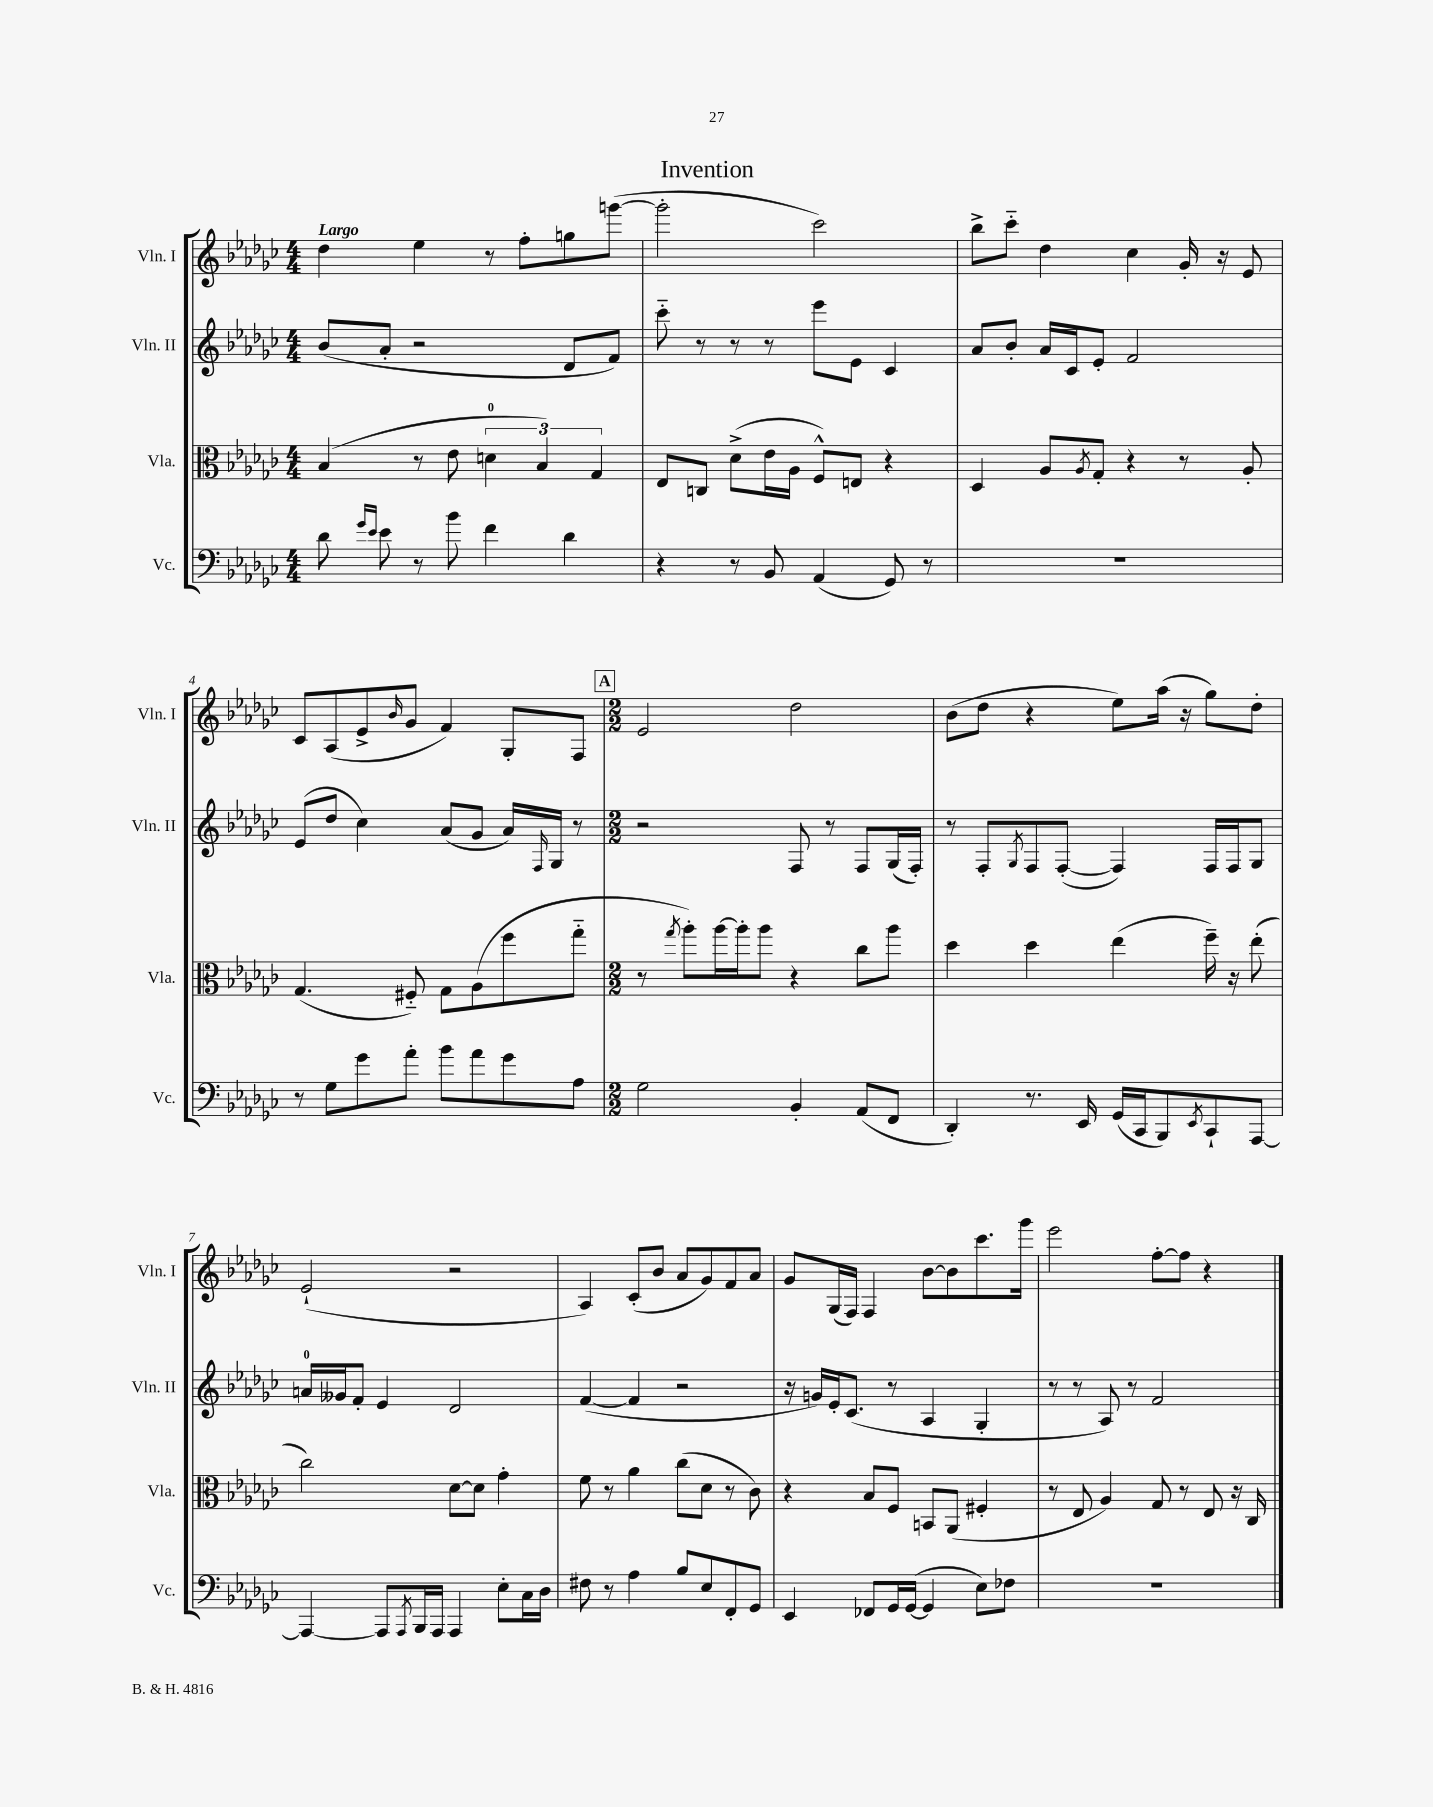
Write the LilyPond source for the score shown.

\header { title = "Invention" }
<<
\new StaffGroup <<
\new Staff = "s0" \with { instrumentName = "Vln. I" shortInstrumentName = "Vln. I" } {
    \clef treble \key ges \major \numericTimeSignature \time 4/4 \tempo "Largo"
    des''4 ees''4 r8 f''8-. g''8 g'''8~( |
    g'''2-. ces'''2) |
    bes''8-> ces'''8-_ des''4 ces''4 ges'16-. r16 ees'8 |
    ces'8 aes8( ees'8-> \grace { bes'16 } ges'8 f'4) ges8-. f8 |
    \mark \markup { \box "A" } \numericTimeSignature \time 2/2 ees'2 des''2 |
    bes'8( des''8 r4 ees''8) aes''16( r16 ges''8) des''8-. |
    ees'2-!( r2 |
    aes4) ces'8-.( bes'8 aes'8 ges'8) f'8 aes'8 |
    ges'8 ges16( f16) f4 bes'8~ bes'8 ces'''8. ges'''16 |
    ees'''2 f''8~-. f''8 r4 \bar "|." |
}
\new Staff = "s1" \with { instrumentName = "Vln. II" shortInstrumentName = "Vln. II" } {
    \clef treble \key ges \major \numericTimeSignature \time 4/4
    bes'8( aes'8-. r2 des'8 f'8) |
    ces'''8-_ r8 r8 r8 ees'''8 ees'8 ces'4 |
    aes'8 bes'8-. aes'16 ces'16 ees'8-. f'2 |
    ees'8( des''8 ces''4) aes'8( ges'8 aes'16) \grace { f16 } ges16 r8 |
    \mark \markup { \box "A" } \numericTimeSignature \time 2/2 r2 f8 r8 f8 ges16( f16-.) |
    r8 f8-. \acciaccatura { ges8 } f8 f8~-.( f4) f16 f16 ges8 |
    a'16-0 geses'16 f'8-. ees'4 des'2 |
    f'4~( f'4 r2 |
    r16 g'16) ees'16-. ces'8.( r8 aes4 ges4-. |
    r8 r8 aes8) r8 f'2 \bar "|." |
}
\new Staff = "s2" \with { instrumentName = "Vla." shortInstrumentName = "Vla." } {
    \clef alto \key ges \major \numericTimeSignature \time 4/4
    bes4( r8 ees'8 \tuplet 3/2 { d'4-0 bes4) ges4 } |
    ees8 c8 des'8->( ees'16 aes16 f8-^) e8 r4 |
    des4 aes8 \acciaccatura { aes8 } ges8-. r4 r8 aes8-. |
    ges4.( fis8-_) ges8 aes8( f''8 ges''8-_ |
    \mark \markup { \box "A" } \numericTimeSignature \time 2/2 r8 \acciaccatura { ges''8 } aes''8-.) aes''16~ aes''16-. aes''8 r4 ces''8 aes''8 |
    des''4 des''4 ees''4( f''16--) r16 ees''8-.( |
    ces''2) des'8~ des'8 ges'4-. |
    f'8 r8 aes'4 ces''8( des'8 r8 ces'8) |
    r4 bes8 f8 b,8 aes,8( fis4-. |
    r8 ees8 aes4) ges8 r8 ees8 r16 ces16 \bar "|." |
}
\new Staff = "s3" \with { instrumentName = "Vc." shortInstrumentName = "Vc." } {
    \clef bass \key ges \major \numericTimeSignature \time 4/4
    des'8 \grace { ges'16 ees'16 } ees'8 r8 bes'8 f'4 des'4 |
    r4 r8 bes,8 aes,4( ges,8) r8 |
    R1 |
    r8 ges8 ges'8 aes'8-. bes'8 aes'8 ges'8 aes8 |
    \mark \markup { \box "A" } \numericTimeSignature \time 2/2 ges2 bes,4-. aes,8( f,8 |
    des,4-.) r8. ees,16 ges,16( ces,16 bes,,8) \acciaccatura { ees,8 } ces,8-! aes,,8~ |
    aes,,4~ aes,,8 \acciaccatura { aes,,8 } bes,,16 aes,,16 aes,,4 ees8-. ces16 des16 |
    fis8 r8 aes4 bes8 ees8 f,8-. ges,8 |
    ees,4 fes,8 ges,16 ges,16~( ges,4 ees8) fes8 |
    R1 \bar "|." |
}
>>
>>
